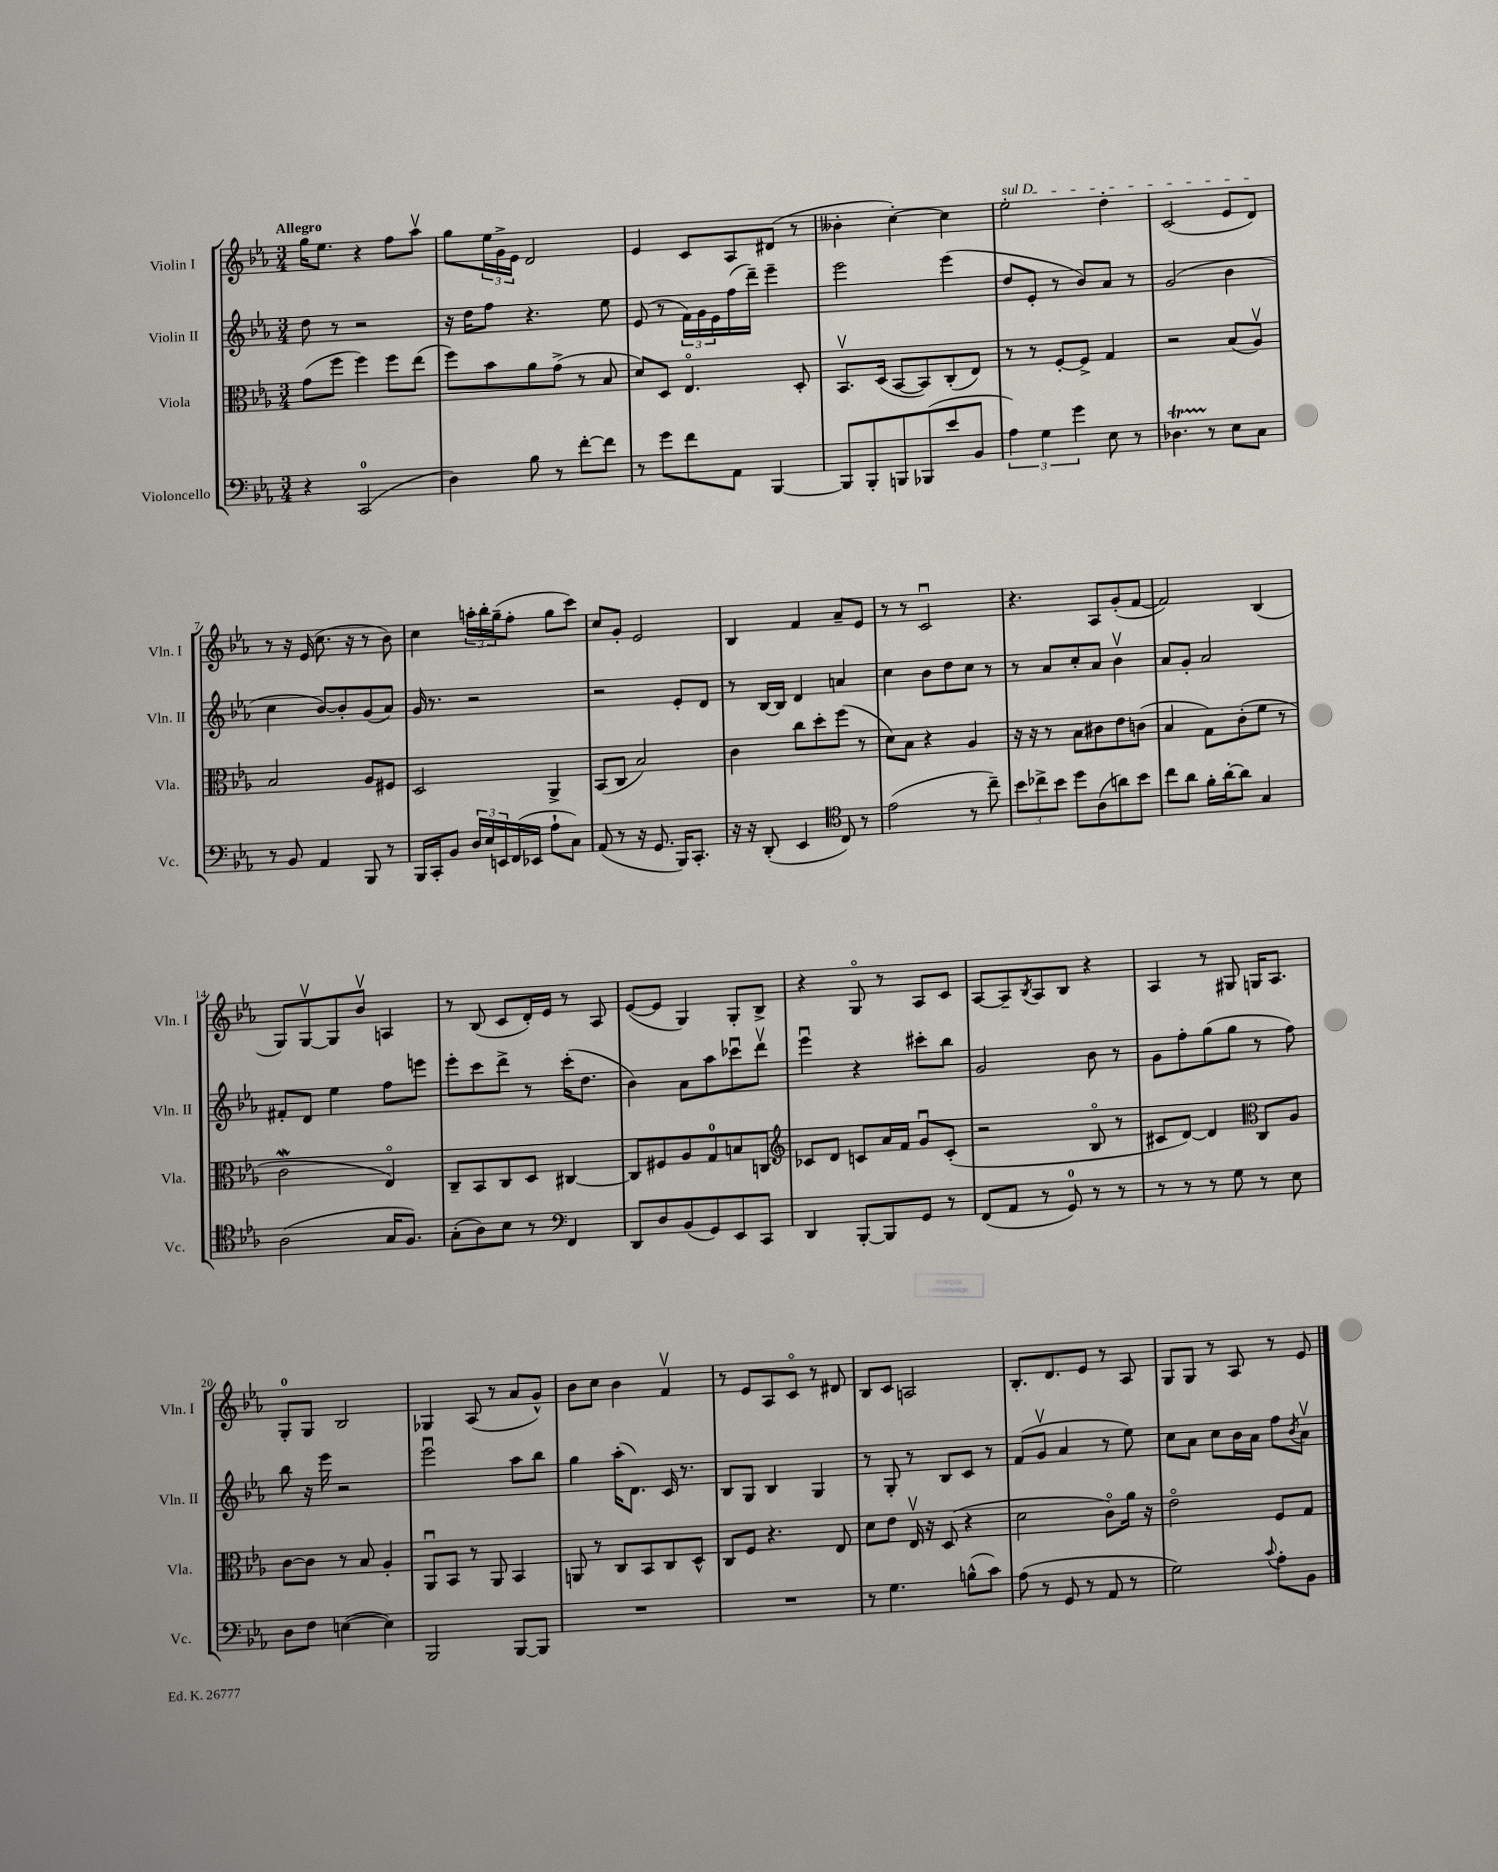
<<
\new StaffGroup <<
\new Staff = "s0" \with { instrumentName = "Violin I" shortInstrumentName = "Vln. I" } {
    \clef treble \key ees \major \numericTimeSignature \time 3/4 \tempo "Allegro"
    g''16 ees''8. r4 f''8 aes''8\upbow |
    g''8 \tuplet 3/2 { ees''16 g'16-> ees'16 } d'2 |
    ees'4 c'8 aes8 dis'8( r8 |
    beses'4-. c''4~-.) c''4 |
    \once \override TextSpanner.bound-details.left.text = \markup { \italic "sul D" } ees''2-.\startTextSpan d''4-. |
    c'2( ees'8 d'8\stopTextSpan) |
    r8 r16 ees'16( c''8. r16 r8 bes'8) |
    c''4 \tuplet 3/2 { a''16-. bes''16-. g''16--( } f''8-. g''8 c'''8) |
    c''8 g'8-. ees'2 |
    bes4 f'4 aes'8-- ees'8 |
    r8 r8 c'2\downbow |
    r4. aes8 g'8-.( f'8~ |
    f'2) bes4( |
    g8) g8~\upbow g8 bes'8\upbow a4 |
    r8 bes8( c'8 d'16-.) ees'16 r8 aes8 |
    ees'8~( ees'8 g4) g8-. bes8-> |
    r4 g8\flageolet r8 aes8 c'8 |
    aes8~ aes8-- \acciaccatura { bes8 } aes8 bes8 r4 |
    aes4 r8 gis8 g16 aes8. |
    g8-0-. g8 bes2 |
    ges4 aes8( r8 aes'8 g'8-^) |
    bes'8 c''8 bes'4 f'4\upbow |
    r8 ees'8 aes8 c'8\flageolet r8 dis'8 |
    bes8 c'8 a2 |
    bes8.-. d'8. ees'8 r8 aes8 |
    g8 g8 r8 aes8 r8 ees'8 \bar "|." |
}
\new Staff = "s1" \with { instrumentName = "Violin II" shortInstrumentName = "Vln. II" } {
    \clef treble \key ees \major \numericTimeSignature \time 3/4
    d''8 r8 r2 |
    r16 d''16 f''8 r4. ees''8 |
    ees'8( r8 \tuplet 3/2 { f'16) g'16 ees'16 } f''16( d'''16--) ees'''4-- |
    ees'''2 ees'''4( |
    d''8 ees'8-. r8 bes'8) aes'8 r8 |
    g'2( bes'4 |
    c''4 bes'8~) bes'8-. g'8( aes'8) |
    g'16 r8. r2 |
    r2 ees'8-. d'8 |
    r8 bes16~ bes16 d'4 a'4 |
    c''4 bes'8 d''8 c''8 r8 |
    r8 aes'8 c''8-. aes'8 bes'4\upbow |
    aes'8 g'8-. aes'2 |
    fis'8-. d'8 ees''4 f''8 e'''8 |
    ees'''8-. c'''8 d'''8-> r8 c'''16-.( d''8. |
    bes'4) aes'8 aes''8 ces'''8\downbow d'''8\upbow |
    ees'''4\downbow r4 cis'''8-. bes''8 |
    g'2 bes'8 r8 |
    g'8 f''8-. g''8( g''8 r8 f''8) |
    bes''8 r16 ees'''16 r2 |
    ees'''2\downbow aes''8 bes''8 |
    g''4 aes''16-.( d'8.) c'16 r8. |
    bes8 g8 bes4 g4 |
    r8 g8-. r8 bes8 c'8 r8 |
    f'8( g'8\upbow aes'4 r8 ees''8) |
    c''8 aes'8 c''8 bes'16 aes'16 f''8 \acciaccatura { bes'8 } aes'8\upbow \bar "|." |
}
\new Staff = "s2" \with { instrumentName = "Viola" shortInstrumentName = "Vla." } {
    \clef alto \key ees \major \numericTimeSignature \time 3/4
    g'8( f''8 f''4) f''8 ees''8( |
    f''8) bes'8 aes'8 g'8->( r8 bes8 |
    d'8) d8 ees4.\flageolet d8-. |
    bes,8.\upbow d16( bes,8~ bes,8) c8-.( ees8) |
    r8 r8 f8~-. f8-> g4 |
    r2 bes8( aes8\upbow) |
    bes2 aes8 fis8 |
    d2 aes,4-> |
    bes,8( c8 bes2) |
    c'4 c''8 d''8-. f''8( r8 |
    d'8) bes8 r4 aes4 |
    r16 r16 r8 bes8 cis'8 ees'8 c'8( |
    bes4 g8) c'8-.( f'8 r8 |
    c'2\mordent ees4\flageolet) |
    c8-- bes,8 c8 d8 cis4~ |
    cis8 fis8 aes8 g8-0 b8 c8 |
    \clef treble ces'8 d'8 c'8 aes'16 f'16 g'8\downbow c'8-.( |
    r2 bes8\flageolet r8 |
    cis'8 d'8~) d'4 \clef alto c8 aes8 |
    c'8~ c'8 r8 bes8 aes4-. |
    aes,8\downbow bes,8 r8 aes,8 bes,4 |
    a,8 r8 c8 bes,8 c8 d8-^ |
    c8 f8 r4. ees8 |
    d'8 ees'8 ees16\upbow r16 d8( r4 |
    d'2 c'8\flageolet) aes'16 r16 |
    ees'2\flageolet f8 g8 \bar "|." |
}
\new Staff = "s3" \with { instrumentName = "Violoncello" shortInstrumentName = "Vc." } {
    \clef bass \key ees \major \numericTimeSignature \time 3/4
    r4 c,2-0( |
    d4) bes8 r8 f'8~-. f'8 |
    r8 g'8 f'8 aes,8 bes,,4~ |
    bes,,8 bes,,8-. b,,8 bes,,8( ees'8 bes,8 |
    \tuplet 3/2 { aes4) g4 g'4 } ees8 r8 |
    des4.\startTrillSpan r8\stopTrillSpan ees8 c8 |
    r8 bes,8 aes,4 bes,,8 r8 |
    bes,,16 c,16-. bes,8 \tuplet 3/2 { d16 ees16 e,16 } f,16( ees,16 aes8-! c8) |
    aes,8( r8 r16 g,8. bes,,16) c,8.-. |
    r16 r16 d,8-.( ees,4 \clef tenor c8) r8 |
    ees'2( r8 c''8--) |
    \tuplet 3/2 { bes'8 ces''8-> bes'8 } d''8 aes8( a'8) bes'8 |
    c''8 aes'8 f'16-. aes'16~-. aes'8 g4 |
    aes2( g16 f8.) |
    g8-.( aes8) bes8 r8 \clef bass f,4 |
    d,8 d8 bes,8( g,8) ees,8 c,8 |
    d,4 bes,,8~-. bes,,8 g,8 r8 |
    f,8( aes,8 r8 g,8-0) r8 r8 |
    r8 r8 r8 g8 r8 ees8 |
    d8 f8 e4~( e4) |
    bes,,2 bes,,8~ bes,,8 |
    R2. |
    R2. |
    r8 g4. b8-^( c'8) |
    aes8( r8 g,8 r8 aes,8 r8 |
    g2) \appoggiatura { c'8 } aes8-. bes,8 \bar "|." |
}
>>
>>
